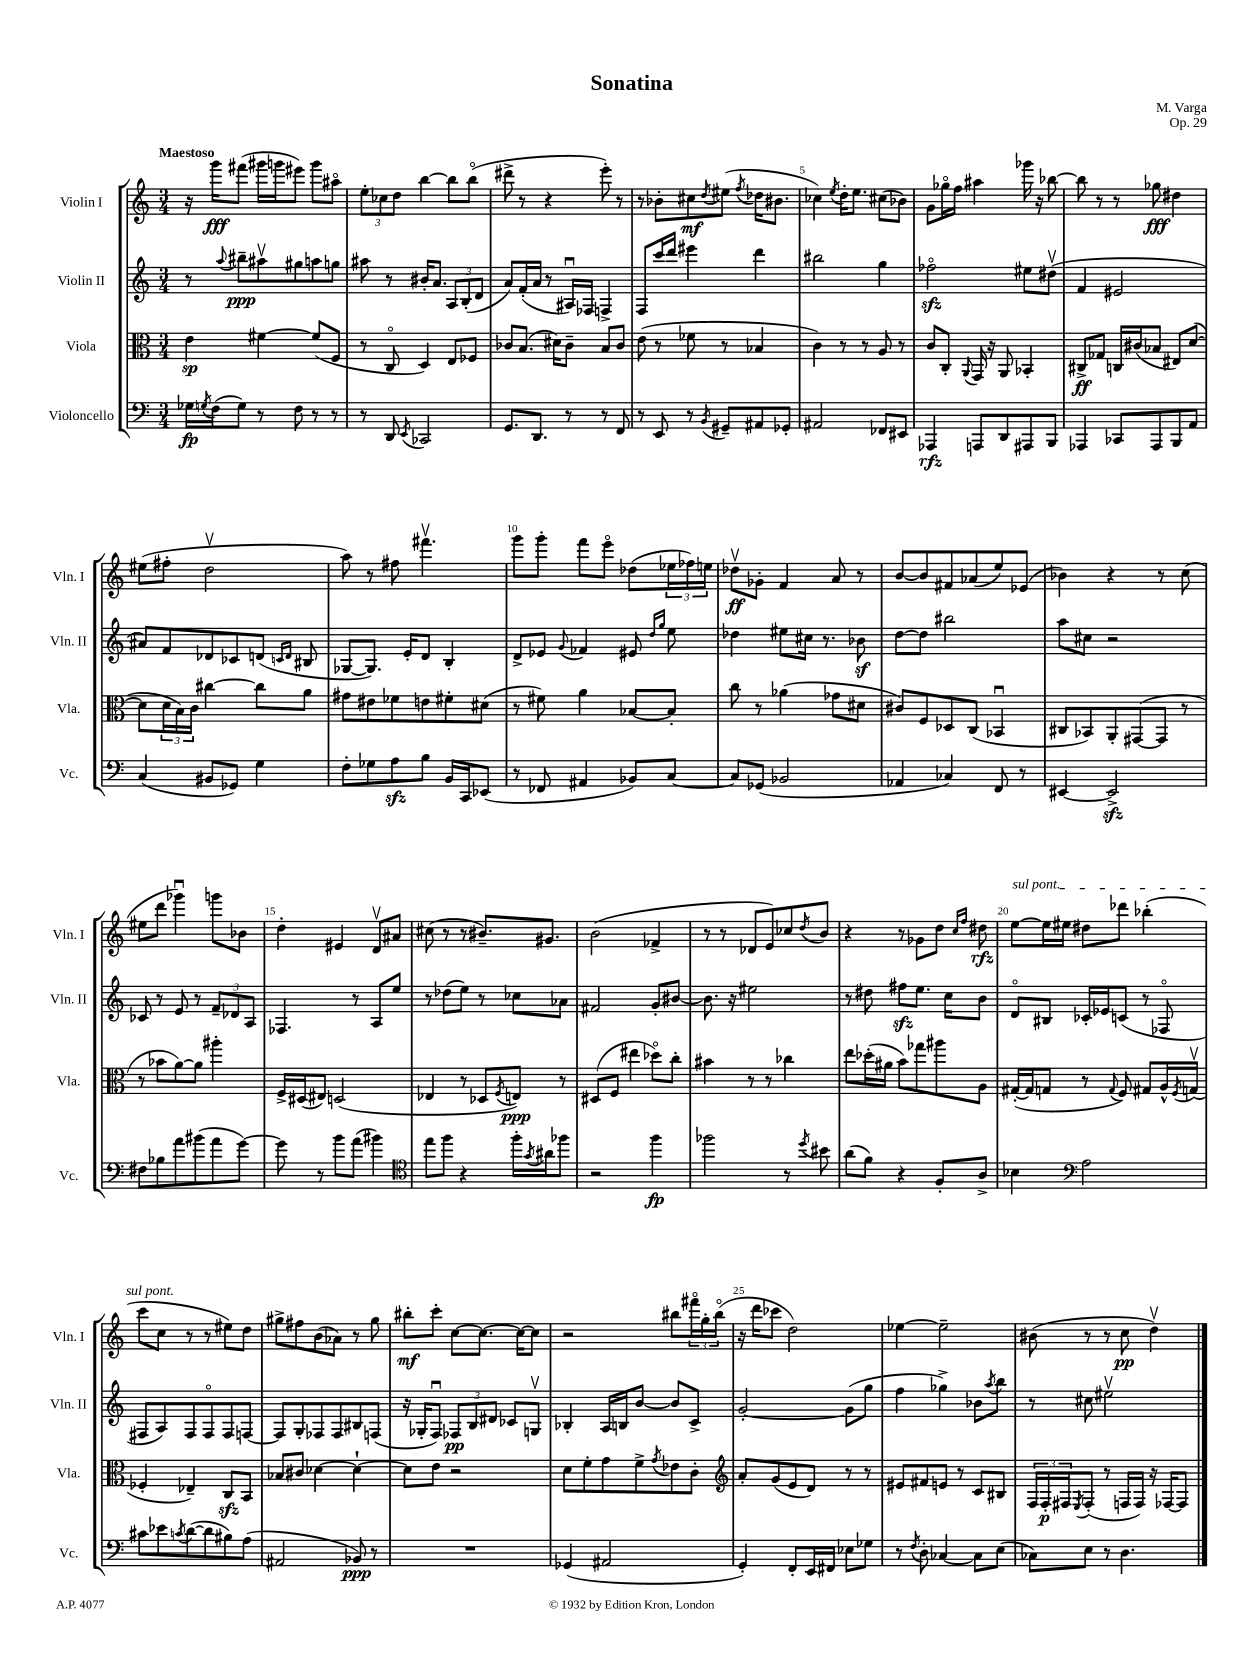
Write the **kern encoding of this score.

**kern	**kern	**kern	**kern
*staff4	*staff3	*staff2	*staff1
*clefF4	*clefC3	*clefG2	*clefG2
*k[]	*k[]	*k[]	*k[]
*M3/4	*M3/4	*M3/4	*M3/4
16G-	4e	8r	16r
8qG	.	.	.
(16F	.	.	16ggg
.	.	8qqaa	.
8G)	.	8bb#~	(8fff#
8r	[4f#	8aa#v	16ggg#
.	.	.	16ggg
8F	.	8gg#	8eee#)
8r	(8f#]	8aa	8ggg
8r	8F	8gg	8aa#o
=	=	=	=
8r	8r	8aa#	12ee'
.	.	.	12cc-
8DD	8Co	8r	.
.	.	.	12dd
8qEE	.	.	.
2CC-	4D)	16b#'	[4bb
.	.	8.a	.
.	8E	12A	8bb]
.	.	(12B'	.
.	8F-	.	(8bbo
.	.	12d	.
=	=	=	=
8.GG	8c-	8a)	8ddd#^
.	(8.B	(16f'	8r
8.DD	.	16a	.
.	.	8r	4r
.	16d#)	.	.
8r	8c-~	16A#u)	.
.	.	16F-	.
8r	8B	4F^	8eee')
8FF	8c-	.	8r
=	=	=	=
8r	(8e	8F	8r
8EE	8r	16ccc	8b-'
.	.	16ddd	.
8r	8f-	4eee#	8cc#
8qBB	.	.	8qdd
8GG#~	8r	.	(8ee#
.	.	.	8qff
8AA#	4B-	4ddd	16dd-
.	.	.	8.b#
8GG-'	.	.	.
=	=	=	=
2AA#	4c)	2bb#	4cc-)
.	.	.	8qee
.	8r	.	16dd'
.	.	.	8.ee
.	8r	.	.
8FF-	8A	4gg	(8cc#
8EE#	8r	.	8b-)
=	=	=	=
4AAA-	8c	2ff-o	8g
.	8C'	.	16gg-o
.	.	.	16ff
.	8qqAA	.	.
8AAA	16GG	.	4aa#
.	16r	.	.
8DD	8AA	.	.
8AAA#	4BB-'	8ee#	16ggg-
.	.	.	16r
8BBB	.	(8dd#v	[8bb-
=	=	=	=
4AAA-	8C#^	4f	8bb-]
.	8G-	.	8r
8CC-	16C	2e#	8r
.	(16c#	.	.
8AAA-	8B-	.	8gg-
8BBB	8E#)	.	4dd#
8AA	([8d	.	.
=	=	=	=
(4C	8d]	8a#)	(8ee#
.	24d	8f	8ff#'
.	24B)	.	.
.	24c	.	.
8BB#	[4cc#	8d-	2ddv
8GG-)	.	8c-	.
4G	8cc#]	(8d	.
.	.	16qqc	.
.	.	16qqd	.
.	8a	8B#	.
=	=	=	=
8F'	8g#	[8G-	8aa)
8G-	8e#	8.G-])	8r
8A	8f-	.	8ff#
.	.	16e'	.
8B	8e	8d	4.fff#v
16BB	8f#'	4B'	.
16CC	.	.	.
(8EE-	(8d#	.	.
=	=	=	=
8r	8r	8d^	8ggg
8FF-	8f#)	8e-	8ggg'
.	.	8qqg	.
4AA#	4a	4f-	8fff
.	.	.	8eeeo
8BB-)	[8B-	8e#	(8dd-
.	.	16qqdd	.
.	.	16qqgg	.
[8C	8B-']	8ee	24ee-
.	.	.	24ff-)
.	.	.	24ee
=	=	=	=
8C]	8cc	4dd-	8dd-v
(8GG-	8r	.	8g-'
2BB-	(4a-	8ee#	4f
.	.	16cc#	.
.	.	8.r	.
.	8g-	.	8a
.	8d#	8b-	8r
=	=	=	=
4AA-	8c#)	[8dd	[8b
.	8F	8dd]	8b]
4C-)	8D-	2bb#	8f#
.	(8C	.	(8a-
8FF	4BB-u	.	8ee)
8r	.	.	(8e-
=	=	=	=
[4EE#	8C#	8aa	4b-)
.	8BB-)	8cc#	.
2EE#^]	8AA'	2r	4r
.	([8GG#	.	.
.	8GG#]	.	8r
.	8r	.	(8cc
=	=	=	=
8F#	8r	8c-	8ee#
8B-	8b-	8r	8ddd
8a	[8a)	8e	4ggg-u)
(8b#	8a]	8r	.
8a	4aa#'	12f~	8ggg
.	.	12d-	.
[8g)	.	.	8b-
.	.	12A	.
=	=	=	=
8g]	16F^	4.F-	4dd'
.	(16D#	.	.
8r	8E#)	.	.
8b	(2D	.	4e#
(8a	.	8r	.
4b#)	.	8A	8dv
.	.	8ee	8a#
=	=	=	=
*clefC4	*	*	*
8ee	4E-	8r	(8cc#
8ff	.	(8dd-	8r
4r	8r	8ee)	8r
.	8D-	8r	8.b#~)
.	8qF	.	.
16ff'	8E)	8cc-	.
8qg	.	.	.
16a#	.	.	8.g#
8ff-	8r	8a-	.
=	=	=	=
2r	(8D#	2f#	(2b
.	8F	.	.
.	4ee#	.	.
4ff	8dd-o)	8g'	4f-^
.	8cc'	[8b#	.
=	=	=	=
2ff-	4b#	8.b#]	8r
.	.	.	8r
.	.	16r	.
.	8r	2ee#	8d-
.	8r	.	8e)
8r	4cc-	.	8cc-
8qdd	.	.	8qdd
8b#	.	.	8b
=	=	=	=
(8a	8ee	8r	4r
8f)	(16dd-'	8dd#	.
.	16a#	.	.
4r	8b)	8ff#	8r
.	8gg-	8.ee	8g-
8F'	8aa#	.	8dd
.	.	16cc	.
.	.	.	16qqcc
.	.	.	16qqff
8A^	8A	8b	8dd#
=	=	=	=
4B-	([16G#'	8do	[8ee
.	16G#]	.	.
.	8G	8B#	16ee]
.	.	.	16ee#
*clefF4	*	*	*
2A	8r	16c-'	8dd#
.	.	16e-	.
.	8qqG	.	.
.	8F)	(8c	8ddd-
.	8G#	8r	(4bb-'
.	16A^^	8F-o	.
.	8qF	.	.
.	(16Gv	.	.
=	=	=	=
8c#	4F-'	8F#	8ccc
8e-	.	8A)	8cc
8qc	.	.	.
([8d	4E-~)	8F#	8r
8d]	.	8F#o	8r
8B#)	8C	8F#	8ee#)
(8A	8BB	[8F	8dd
=	=	=	=
2AA#	8B-	8F]	8gg#^
.	8c#	8G'	8ff#
.	[4d-	8F-	(8b
.	.	8F-	8a-)
8BB-)	4d-`_	8B#	8r
8r	.	(8F	8gg#
=	=	=	=
2.r	8d-]	16r	8bb#'
.	.	16G-'	.
.	8e	8Fu)	8ccc'
.	2r	12F-	[8cc
.	.	12B	.
.	.	.	8.cc_
.	.	12d#	.
.	.	8c-	.
.	.	.	16cc_
.	.	8Gv	8cc]
=	=	=	=
(4GG-	8d	4B-'	2r
.	8f'	.	.
2AA#	8g	16A	.
.	.	16B	.
.	8f^	[8b	.
.	8qg	.	.
.	8e-	8b]	8bb#
.	8c'	8c^	24fff#o
.	.	.	24gg'
.	.	.	(24bb#o
=	=	=	=
*	*clefG2	*	*
4GG')	8a'	[2g'	16r
.	.	.	16ddd
.	(8g	.	8ccc-
8FF'	8e	.	2dd)
16EE	8d)	.	.
16FF#	.	.	.
8E-	8r	(8g]	.
8G-	8r	8gg	.
=	=	=	=
8r	8e#	4ff	[4ee-
8qF	.	.	.
8D'	8f#	.	.
[4C-	8e	4gg-^)	2ee-~]
.	8r	.	.
8C-]	8c	8b-	.
.	.	8qaa	.
(8E	8B#	8bb	.
=	=	=	=
8C-)	24F	8r	(8b#
.	24F'	.	.
.	24F#	.	.
.	8qE	.	.
8E	(8F#'	8cc#	8r
8r	8r	2ee#v	8r
4.D	16F	.	8cc
.	16F)	.	.
.	16r	.	4ddv)
.	[16F-	.	.
.	8F-]	.	.
==	==	==	==
*-	*-	*-	*-
